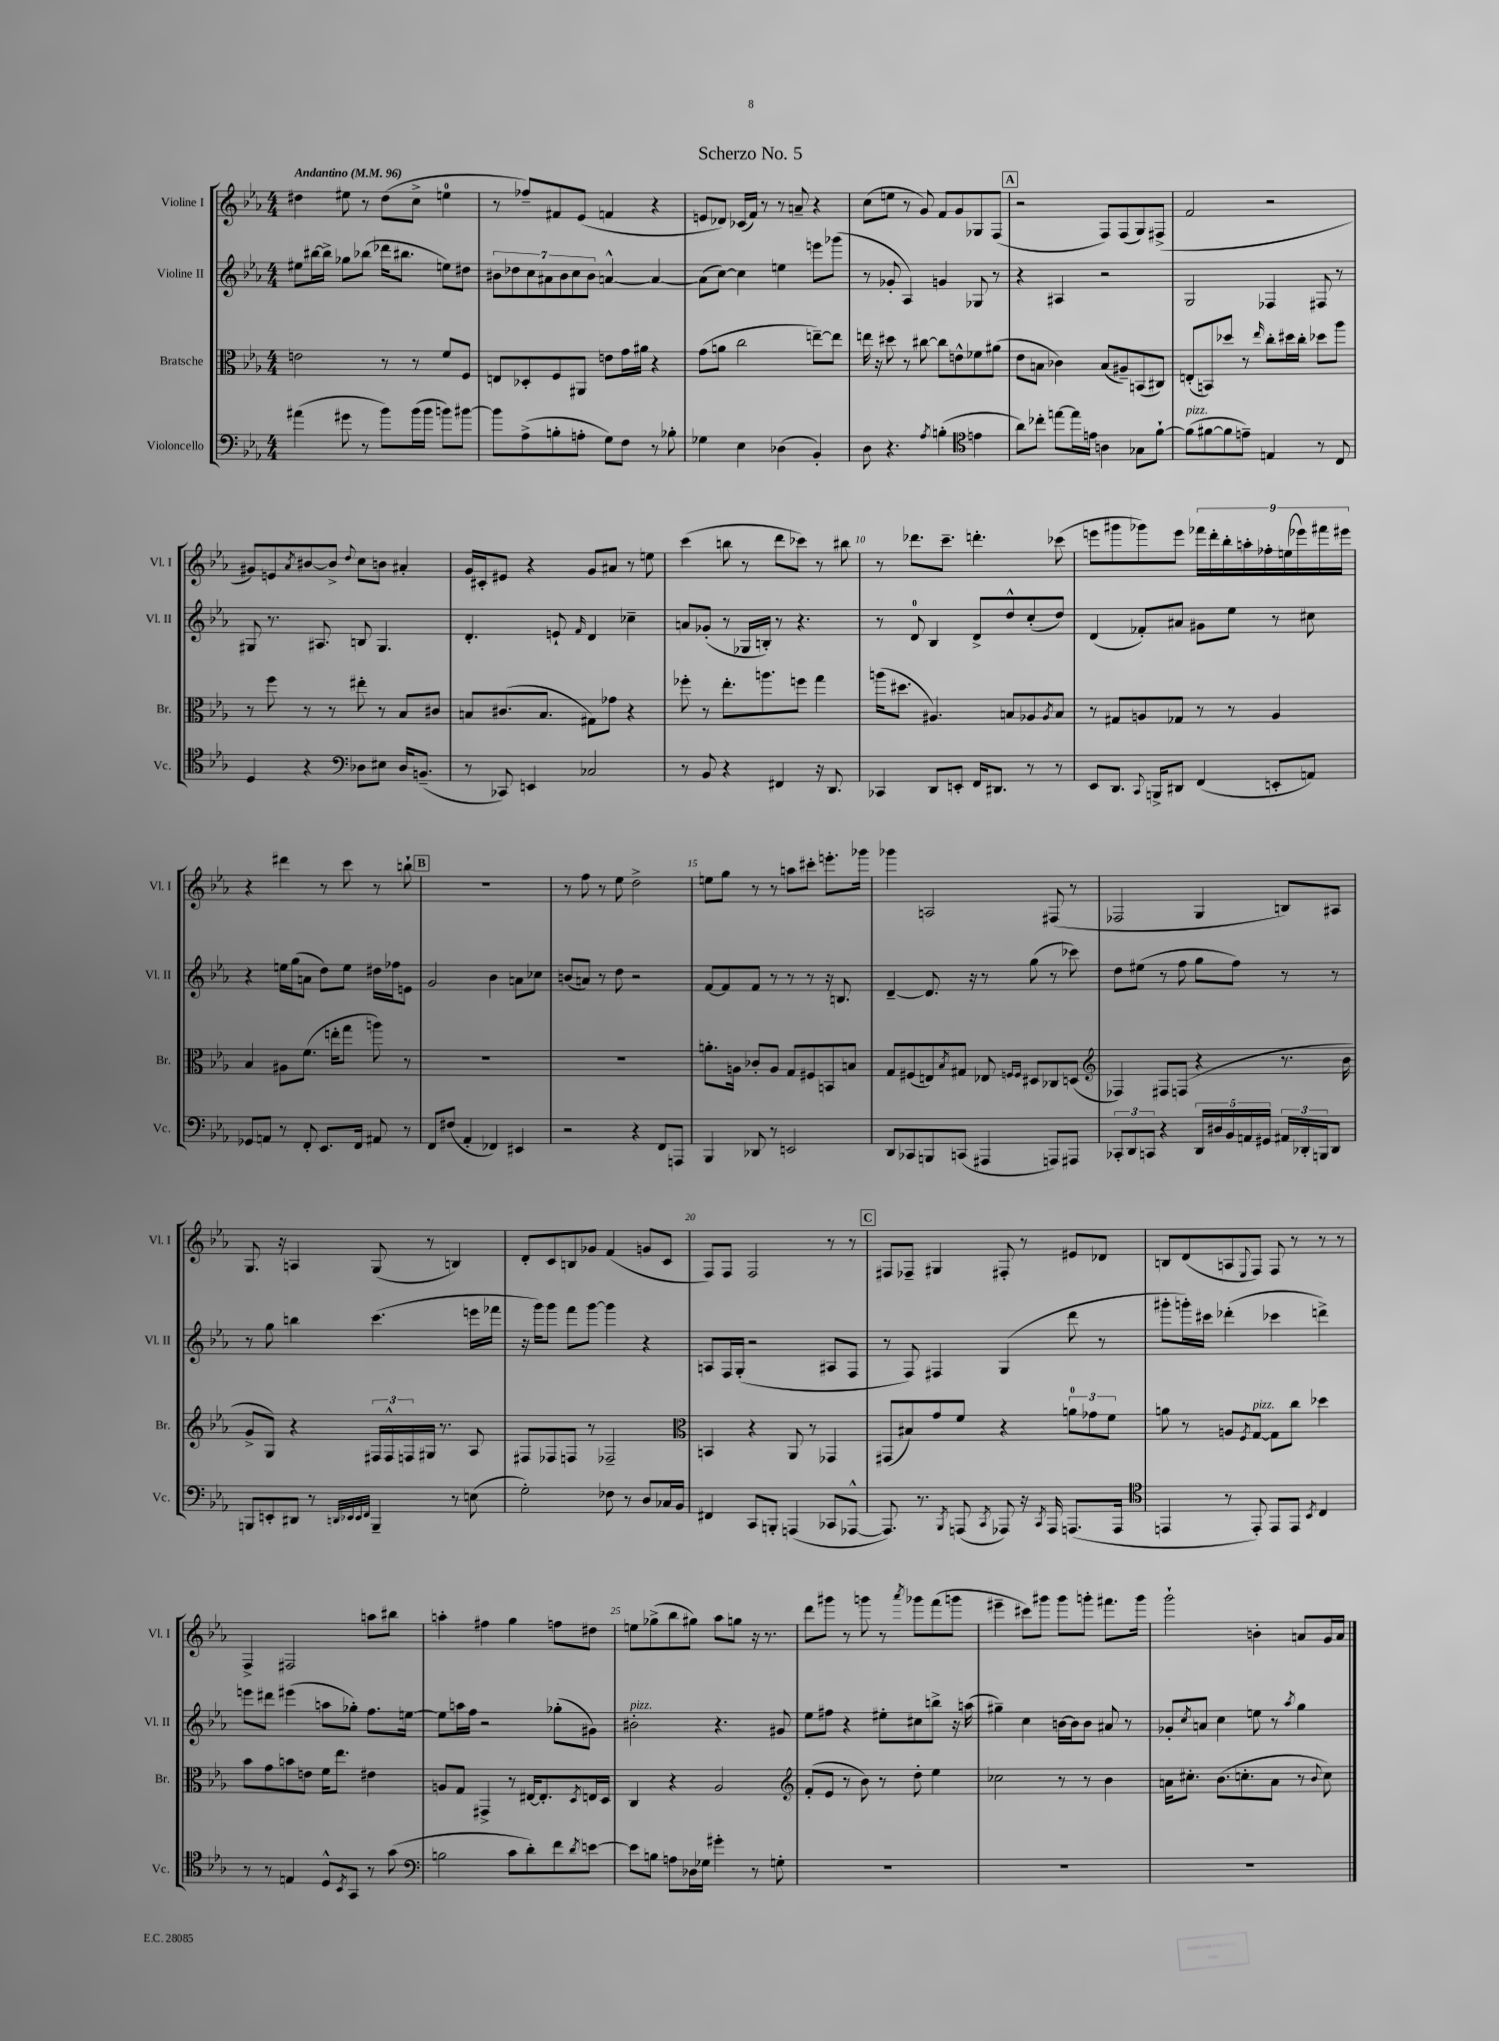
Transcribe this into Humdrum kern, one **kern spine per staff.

**kern	**kern	**kern	**kern
*staff4	*staff3	*staff2	*staff1
*clefF4	*clefC3	*clefG2	*clefG2
*k[b-e-a-]	*k[b-e-a-]	*k[b-e-a-]	*k[b-e-a-]
*M4/4	*M4/4	*M4/4	*M4/4
*MM96	*MM96	*MM96	*MM96
(4a#\	2e\	8ee#\L	4dd#\
.	.	[16bb#\L	.
.	.	16bb#^\]JJ	.
8g#\	.	8gg-\L	8ee#\
8r	.	(8bb-\J	8r
8b-\L)	8r	16ddd-\LK	(8dd#\L
.	.	8.bb#\J	.
(16b-\L	8r	.	8cc^\J
16b-\JJ	.	.	.
8b\L)	8f/L	8ee\L)	4ee\
[8b#\J	8F/J	8dd#\J	.
=	=	=	=
8b#\]L	8E/L	14b#\L	8r
.	.	14dd-\	.
(8A-^\	8D-'/	.	8ff-~/L)
.	.	14cc\	.
.	.	14a#\	.
8B'\	8F/	.	8f#/
.	.	14b#\	.
.	.	14cc\	.
8A'\J	8AA#/J	.	(8e-/J
.	.	14b#\J	.
8G\L)	8e\L	[4a^^/	4f/
8F\J	16g\L	.	.
.	16a#\JJ	.	.
8r	4r	4a/_	4r
8B-'\	.	.	.
=	=	=	=
4G-\	(8g\L	(8a\]L	8e/L
.	8a\J	[8cc\J)	8d-/J)
4E-\	2cc\	4cc\]	(16c-/LL
.	.	.	16f/JJ)
.	.	.	8r
(4D-\	.	4ee\	8r
.	.	.	8a~/
4BB-'/)	[8ee~\L)	8eee\L	4r
.	8ee\]J	(8ggg-\J	.
=	=	=	=
8D\	16ee\	8r	(8cc\L
.	16r	.	.
4.r	8dd#\	8g-'/	8ee\J
.	8r	4A-/)	8r
.	[8cc#\	.	8g/)
8qA-/	.	.	.
(4B'\	8cc#\]L	4g/	8f/L
.	8e^^\	.	8g/
*clefC4	*	*	*
4e\	8f-\	8G-/	8G-/
.	(8a#\J	8r	(8F/J
=	=	=	=
8a-\L)	8e-\L	4r	2r
8cc-'\J	8B\J	.	.
[8ee\L	4c-\)	4A#/	.
16ee\]L	.	.	.
16e\JJ	.	.	.
4A\	(8B/L	2r	8F/L)
.	8A#~/)	.	(8F/
8G-\L	(8BB/	.	8G/)
[8f`\J	8C#/J)	.	(8F#^/J
=	=	=	=
(8f\]L	(8E'/L	2G/	2f/
[8f#\	8BB/)	.	.
8f#\]	8dd-/J	.	.
8e~\J)	8r	.	.
.	16qqee-/	.	.
4E/	8cc'\L	4F-/	2r
.	16dd#\L	.	.
.	16cc'\JJ	.	.
8r	8dd-\L	8F#/	.
8C/	8aa-\J	8r	.
=	=	=	=
4D/	8r	8G#/	8g#/L)
.	8ff\	8.r	8e/
.	.	.	8qa-/
4r	8r	.	[8b#/
.	.	8.A#/	.
.	8r	.	8b#^/]J
*clefF4	*	*	*
.	.	.	8qqdd/
8D-\L	8ee#'\	8B/	8cc\L
8E#\J	8r	4.G#/	8b\J
16D-/LK	8B-/L	.	4a#'/
(8.BB~/J	.	.	.
.	8c#/J	.	.
=	=	=	=
8r	8B/L	4.d'/	16g/LL
.	.	.	16c#'/J
8CC-/)	(8.c#/	.	8e#/J
4EE/	.	.	4r
.	8.B/J	.	.
.	.	8e`/	.
.	.	16qqf/	.
2C-/	8G#\L)	4d/	8g/L
.	8g-\J	.	8a#/J
.	4r	4cc-~\	8r
.	.	.	8ee\
=	=	=	=
8r	8ff-'\	8a/L	(4ccc\
8BB-/	8r	(8g-'/J	.
4r	8.ee-'\L	8r	8bb\
.	.	16G-/LL	8r
.	8.aa\	16B'/JJ)	.
4FF#/	.	8r	8ddd\L
.	8ff\J	4.r	8ccc-\J)
16r	4gg\	.	8r
8.DD/	.	.	.
.	.	.	8bb#\
=	=	=	=
4CC-/	(16aa\LK	8r	8r
.	8.dd#\J	.	.
.	.	8d/	8.ddd-\L
8DD/L	4.A#/)	4B-/	.
.	.	.	8.ccc~\J
8EE'/J	.	.	.
16FF/LK	.	8d^/L	4.ddd'\
8.DD#/J	.	.	.
.	8B/L	8dd^^/	.
8r	8A-/	(8cc'/	.
.	8qA-/	.	.
8r	8B/J	8dd/J)	(8ccc-\
=	=	=	=
8EE-/L	8r	(4d/	8eee\L
8.DD/J	8G#/L	.	8ggg#\
.	8A/	8f-'/L)	8ggg-\)
8qqCC/	.	.	.
16BBB^/LK	.	.	.
8DD#/J	8G-/J	8a#/J	8eee\J
(4FF/	8r	8g#\L	18fff-\LL
.	.	.	18ddd'\
.	.	.	18bb-'\
.	8r	8ee-\J	.
.	.	.	18aa'\
.	.	.	18ff-'\
8EE'/L	4A/	8r	.
.	.	.	(18ee\
.	.	.	18eee-\)
8AA/J)	.	8cc#\	.
.	.	.	18fff#\
.	.	.	18eee#\JJ
=	=	=	=
8GG-/L	4B-/	4r	4r
8AA/J	.	.	.
8r	8A#\L	16ee\LL	4ddd#\
.	.	(16gg\J	.
8FF'/	(8.f\J	8a\J	.
8.EE-/L	.	8dd\L)	8r
.	16ee'\LK	.	.
.	8gg\J	8ee\J	8ccc\
16FF/Jk	.	.	.
8AA#/	8aa\)	16dd#\LL	8r
.	.	16ff-\J	.
8r	8r	8e\J	8bb`\
=	=	=	=
8FF/L	1r	2g/	1r
(8F#/J	.	.	.
4AA-'/	.	.	.
4FF-/)	.	4b-\	.
4EE#/	.	8a\L	.
.	.	8cc-\J	.
=	=	=	=
2r	1r	(8b/L	8r
.	.	8a/J)	8ff\
.	.	8r	8r
.	.	8dd\	8ee-\
4r	.	2r	2dd^\
8FF/L	.	.	.
8AAA/J	.	.	.
=	=	=	=
4BBB-/	8.a'\L	[8f/L	8ee\L
.	.	8f/]	8gg\J
.	16A\Jk	.	.
8DD-/	8c-'/L	8f/J	8r
8r	8A/J	8r	8r
2EE/	8G/L	8r	8aa\L
.	8F#/	8r	8ccc#'\J
.	8BB/	16r	8.eee'\L
.	.	8.B/	.
.	8B/J	.	.
.	.	.	16ggg-\Jk
=	=	=	=
8DD/L	8G/L	[4d~/	4ggg-\
8CC-/	(8F#/	.	.
8BBB/	8E/)	8.d/]	2A/
.	8qB-/	.	.
(8CC/J	8G#/J	.	.
.	.	16r	.
4AAA#/	8E-/	8r	.
.	16qqF/LL	.	.
.	16qqF/JJ	.	.
.	8D#/L	(8gg\	.
8AAA/L)	8C-/	8r	(8F#/
8AAA#/J	(8D/J	8ccc-\)	8r
=	=	=	=
*	*clefG2	*	*
12CC-'/L	4F-/)	8dd\L	2F-/
12DD/	.	.	.
.	.	(8ee#\J	.
12CC/J	.	.	.
4r	8F#/L	8r	.
.	(8F/J	8ff\	.
20DD/LL	4r	8gg\L	4G/
20D#/	.	.	.
20BB-/	.	.	.
.	.	8ff\J)	.
20AA/	.	.	.
20GG#/JJ	.	.	.
24AA#/LL	8.r	8r	8B/L)
24DD-'/	.	.	.
24BBB/J	.	.	.
8DD-/J	.	8r	8A#/J
.	16b-\	.	.
=	=	=	=
8BBB/L	8g^/L	8r	8.G/
8EE'/	8G/J)	8gg\	.
.	.	.	16r
8DD#/J	4r	4bb\	4A/
8r	.	.	.
32qqDD/LLL	.	.	.
32qqEE-/	.	.	.
32qqEE-/	.	.	.
32qqFF/JJJ	.	.	.
4BBB~/	24F#/LL	(4.ccc\	(8G/
.	24F#^^/	.	.
.	24F/	.	.
.	16G#/JJ	.	8r
.	8.r	.	.
8r	.	.	4B/)
(8E\	8A-/	16eee\LL	.
.	.	16fff-\JJ	.
=	=	=	=
2G'\)	8F#/L	16r	8d'/L
.	.	16ggg\LK)	.
.	8F-/	8ggg\J	8c/
.	8F/J	8fff\L	8B/
.	8r	[8ggg\J	8g-/J
8F-\	2F-~/	4ggg\]	(4f/
8r	.	.	.
8D/L	.	4r	8g/L
16C-/L	.	.	8c/J
16BB-/JJ	.	.	.
=	=	=	=
*	*clefC3	*	*
4FF#/	4BB/	8A/L	8F/L)
.	.	16F/L	8F/J
.	.	(16G'/JJ	.
8CC/L	4r	2r	2F/
8BBB'/J	.	.	.
(4AAA/	8AA-/	.	.
.	8r	.	.
8CC-/L	4GG-/	8A#/L	8r
[8AAA-^^/J	.	8F/J	8r
=	=	=	=
8.AAA-/])	(8GG#/L	8r	8F#/L
.	8B#/)	8F/)	8F-~/J
8.r	.	.	.
.	8g/	4F#/	4G#/
8qBBB-/	.	.	.
(8AAA/	8f/J	.	.
8qCC/	.	.	.
8AAA-/)	4r	(4G/	8F#'/
16r	.	.	8r
8qCC/	.	.	.
16AAA-/	.	.	.
(8.AAA/L	12a\L	8ddd\	8e#/L
.	12g-\	.	.
.	.	8r	8d-/J
.	12f\J	.	.
16AAA/Jk	.	.	.
=	=	=	=
*clefC4	*	*	*
4EE/	8a\	8ggg#'\L	8B/L
.	8r	16ggg'\L)	(8d/
.	.	16ccc#\JJ	.
8r	8A/L	(4ddd-'\	8A/
.	8qF/	.	8qqE-/
8EE'/)	[8G/J	.	8F/J)
8EE/L	8G\]L	4ccc-\	8F/
8EE/J	8cc\J	.	8r
8qBB-/	.	.	.
4C/	4dd-\	4ddd^\)	8r
.	.	.	8r
=	=	=	=
8r	8b-\L	8eee\L	4F^/
8r	8g\	8ddd#\J	.
4E/	8b\	(4eee#\	2F#/
.	8e\J	.	.
8D^^/L	16f\LK	8aa\L	.
.	8.ee-\J	.	.
8qBB-/	.	.	.
8GG/J	.	8gg-'\J)	.
8r	4e#\	8.ff\L	8aa\L
(8g\	.	.	8bb#\J
.	.	[16ee\Jk	.
=	=	=	=
*clefF4	*	*	*
2B\	8A/L	8ee\]L	4aa'\
.	8G/J	16aa\L	.
.	.	16ff\JJ	.
.	4GG#^/	2r	4ff#\
8c\L	8r	.	4gg\
8d'\)	[16E#/LK	.	.
.	8.E#'/]	.	.
8f\	.	(8gg-'\L	8ff\L
8qd/	8qD/	.	.
[8e\J	16E/L	8g#\J)	8dd#\J
.	16D/JJ	.	.
=	=	=	=
8e\]L	4C/	2b#'\	8ee\L
8B\J	.	.	(8gg-^\
8A\L	4r	.	8bb-\
16D-\L	.	.	8gg#\J)
16G-\JJ	.	.	.
4g#'\	2A-/	4.r	8aa-\L
.	.	.	8gg\J
8r	.	.	16r
.	.	.	8.r
8G'\	.	8g#/	.
=	=	=	=
*	*clefG2	*	*
1r	(8f'/L	8ee-\L	8ddd\L
.	8e-/J	8ff#\J	8ggg#\J
.	8r	4r	8r
.	8b-\)	.	8ggg\
.	8r	8ee#'\L	8r
.	.	.	8qaaa-/
.	8dd'\	8cc#\	8ggg-\L
.	4ee-\	8bb^\J	(8fff\
.	.	16r	8ggg\J
.	.	(16aa\	.
=	=	=	=
1r	2cc-\	4gg#~\)	4eee#~\
.	.	4cc\	8ccc#\L)
.	.	.	8ggg#\J
.	8r	[16b\LL	8ggg#\L
.	.	16b\]J	.
.	8r	8b\J	8ggg'\J
.	4b-\	8a#/	8.fff#\L
.	.	8r	.
.	.	.	16ggg\Jk
=	=	=	=
1r	16a\LK	8g-'/L	2ggg`\
.	8.cc#'\J	.	.
.	.	8qcc/	.
.	.	8a/J	.
.	(8.b-\L	4cc\	.
.	8.cc'\	.	.
.	.	8ee\	4b'\
.	8a\J	8r	.
.	.	8qaa-/	.
.	8r	4gg\	8a/L
.	8qqb-/	.	.
.	8cc\)	.	16g/L
.	.	.	16a/JJ
==	==	==	==
*-	*-	*-	*-
